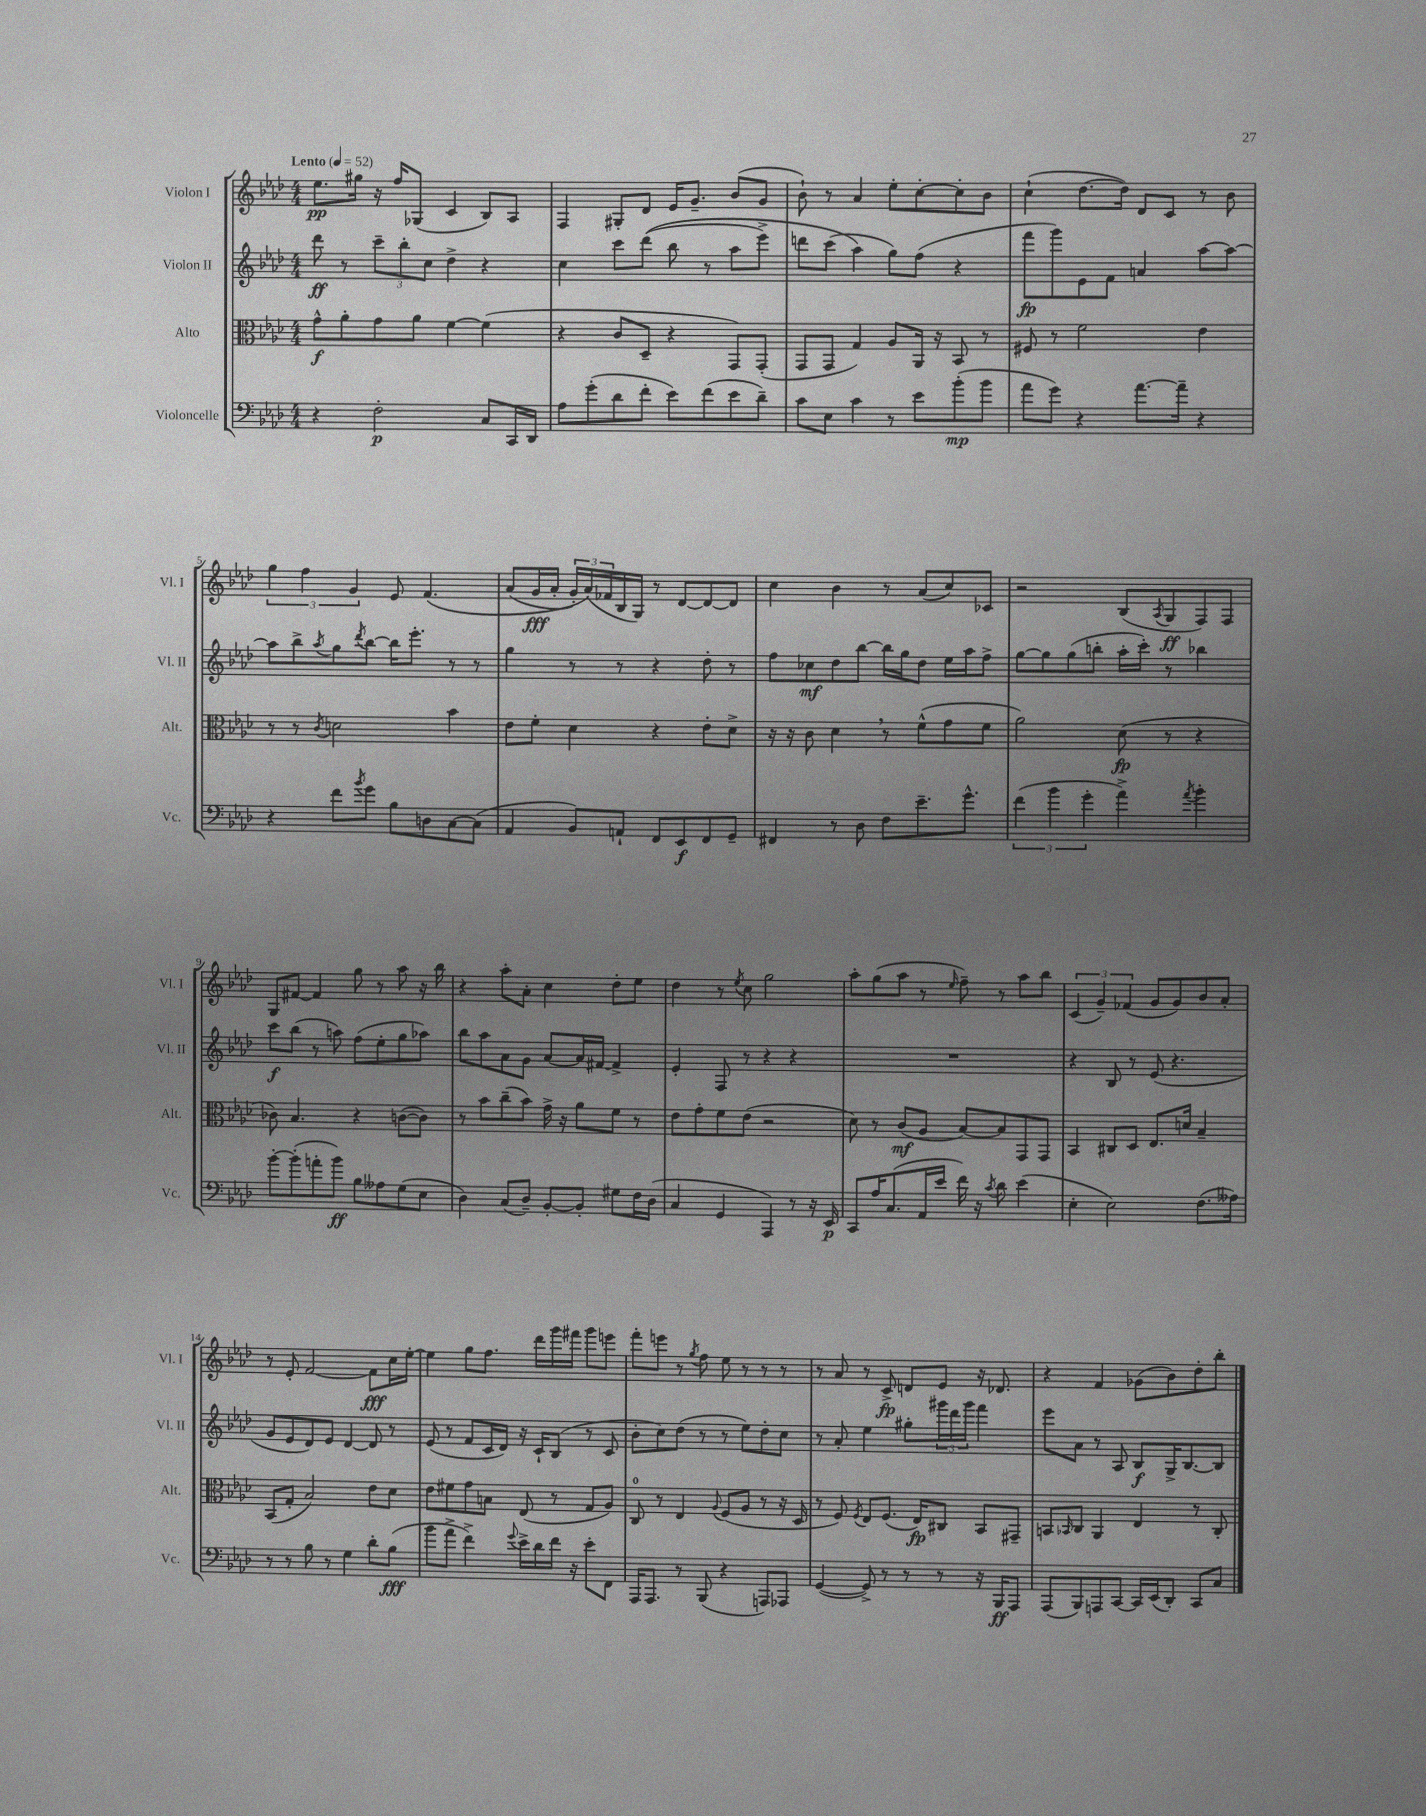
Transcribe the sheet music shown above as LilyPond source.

<<
\new StaffGroup <<
\new Staff = "s0" \with { instrumentName = "Violon I" shortInstrumentName = "Vl. I" } {
    \clef treble \key aes \major \numericTimeSignature \time 4/4 \tempo "Lento" 4 = 52
    ees''8.\pp gis''16 r16 f''16 ges8( c'4 bes8) aes8 |
    f4 gis8-. des'8 ees'16 g'8.-- bes'8( g'8 |
    bes'8-!) r8 aes'4 ees''8-. c''8~-. c''8-. bes'8 |
    c''4-!( des''8.~ des''16) des'8 c'8 r8 bes'8 |
    \tuplet 3/2 { g''4 f''4 g'4 } ees'8 f'4.\( |
    aes'8( g'16\fff aes'16-. \tuplet 3/2 { g'16-.) aes'16(\) fes'16 } bes16 g16) r8 des'8~ des'8~ des'8 |
    c''4 bes'4 r8 aes'8( c''8) ces'8 |
    r2 bes8( \acciaccatura { aes8 } g8\ff f8) f8 |
    g8 fis'8~ fis'4 g''8 r8 aes''8 r16 bes''16 |
    r4 aes''8-. aes'8-. c''4 des''8-. ees''8 |
    des''4 r8 \acciaccatura { ees''8 } c''8 g''2 |
    aes''8-. g''8( aes''8 r8 \grace { ees''16 } f''8--) r8 aes''8 bes''8 |
    \tuplet 3/2 { c'4( g'4--) fes'4( } g'8 g'8) bes'8 aes'8-. |
    r8 ees'8-. f'2~ f'8\fff c''16 ees''16~-. |
    ees''4 g''8 f''8. des'''16 g'''16 fis'''16 g'''8 e'''8 |
    f'''8-. e'''8 r8 \acciaccatura { g''8 } f''8 ees''8 r8 r8 r8 |
    r8 aes'8 r8 c'8->\fp d'8 ees'8 r16 des'8. |
    r4 f'4 ges'8( bes'8) des''8-. bes''8-. \bar "|." |
}
\new Staff = "s1" \with { instrumentName = "Violon II" shortInstrumentName = "Vl. II" } {
    \clef treble \key aes \major \numericTimeSignature \time 4/4
    des'''8\ff r8 \tuplet 3/2 { c'''8-- bes''8-. c''8 } des''4-> r4 |
    c''4 c'''8 des'''8(\( bes''8 r8 aes''8 ees'''8->) |
    d'''8 c'''8( aes''4\) g''8) f''8( r4 |
    f'''8\fp g'''8) ees'8 f'8 a'4 aes''8~ aes''8~ |
    aes''8 bes''8-> \acciaccatura { aes''8 } g''8 \acciaccatura { des'''8 } bes''8~ bes''16 ees'''8.-. r8 r8 |
    g''4 r8 r8 r4 des''8-. r8 |
    f''8 ces''8\mf des''8 bes''8~ bes''16 g''16 des''8 ees''16 aes''16 f''8-> |
    g''8~ g''8 g''8( b''8-. aes''16-. c'''16-.) r8 bes''4 |
    c'''8\f bes''8( r8 a''8) f''8( ees''8-. g''8 aes''8) |
    bes''8 aes''8 aes'8 g'8 aes'8~ aes'16 fis'16~ fis'4-> |
    ees'4-. f8 r8 r4 r4 |
    R1 |
    r4 bes8 r8 ees'8( r4. |
    g'8 ees'8 des'8) ees'8 des'4~ des'8 r8 |
    ees'8( r8 f'8 c'16 des'16) r16 c'16-! bes8( r8 c'8 |
    bes'8-. c''8) des''8( r8 r8 ees''8) des''8-. c''8 |
    r8 aes'8-. ees''4 gis''8-. \tuplet 3/2 { gis'''16 des'''16 gis'''16 } f'''4 |
    ees'''8 aes'8 r8 aes8 bes8\f g16-> bes8.~ bes8 \bar "|." |
}
\new Staff = "s2" \with { instrumentName = "Alto" shortInstrumentName = "Alt." } {
    \clef alto \key aes \major \numericTimeSignature \time 4/4
    g'8-^\f aes'8-. g'8 aes'8 f'4~ f'4( |
    r4 c'8 des8-- r4 g,8) g,8-.( |
    g,8 g,8 g4) aes8 aes,16 r16 bes,8 r8 |
    fis8 r8 f'2 ees'4 |
    r8 r8 \acciaccatura { c'8 } d'2 bes'4 |
    ees'8 f'8-. des'4 r4 ees'8-. des'8-> |
    r16 r16 c'8 des'4 \breathe r8 f'8-^( g'8 f'8 |
    aes'2) des'8\fp( r8 r4 |
    ces'8) bes4. r4 c'8~( c'8) |
    r8 bes'8 c''8--( bes'8) g'16-> r16 aes'8 f'8 r8 |
    ees'8 g'8-. f'8 ees'8( r2 |
    des'8) r8 c'8\mf( aes8 bes8~) bes8 g,8 g,8 |
    bes,4 cis8 des8 ees8. d'16 bes4-- |
    bes,8( g8-. bes2) ees'8 des'8 |
    ees'8 fis'8 g'8 b8 ees8( r8 g8 aes8) |
    c8-0 r8 ees4 \appoggiatura { aes8 } f8( aes8 r8 r16 des16 |
    r8 f8) \acciaccatura { f8 } ees8 f8.( ees16\fp) cis8 bes,8 gis,8-- |
    b,8 \grace { bes,16 } c8 aes,4 ees4 r8 c8-. \bar "|." |
}
\new Staff = "s3" \with { instrumentName = "Violoncelle" shortInstrumentName = "Vc." } {
    \clef bass \key aes \major \numericTimeSignature \time 4/4
    r4 f2-.\p c8 c,16 des,16 |
    aes8 g'8-.( des'8 f'8-. ees'8) f'8( ees'8 des'8--) |
    c'8 ees8 c'4 r8 ees'8 bes'8-.\mp( bes'8 |
    aes'8 g'8) r4 aes'8.~ aes'16-- r4 |
    r4 f'8 \acciaccatura { bes'8 } g'8 bes8 d8 c8~ c8( |
    aes,4 bes,8) a,8-! f,8 ees,8\f f,8 g,8-- |
    fis,4 r8 des8 f8 ees'8.-- g'8.-^ |
    \tuplet 3/2 { f'4( bes'4 g'4-. } aes'4->) \acciaccatura { aes'8 } bes'4-. |
    bes'8~-. bes'8-.( a'8-. bes'8\ff) bes8 aeses8 g8( ees8 |
    des4) c8( des8--) bes,8~-. bes,8-. gis8 f16 des16( |
    c4 g,4 aes,,4) r8 r16 ees,16\p |
    c,8 aes16 c8.( aes,16 ees'16 f'16) r16 \acciaccatura { c'8 } des'8 ees'4( |
    ees4-. ees2) f8.( aeses16) |
    r8 r8 bes8 r8 g4 des'8-. bes8\fff( |
    bes'8 aes'8-> f'4->) \appoggiatura { g'8 } ees'16-> des'16 f'16 r16 ees'8-. f,8 |
    aes,,16 aes,,8. r8 bes,,8( r4 a,,8) aes,,8 |
    g,4~( g,8->) r8 r8 r8 r16 bes,,16\ff aes,,8 |
    aes,,8( bes,,8) a,,8 c,8~ c,16 ees,16( des,8-.) c,8 c8 \bar "|." |
}
>>
>>
